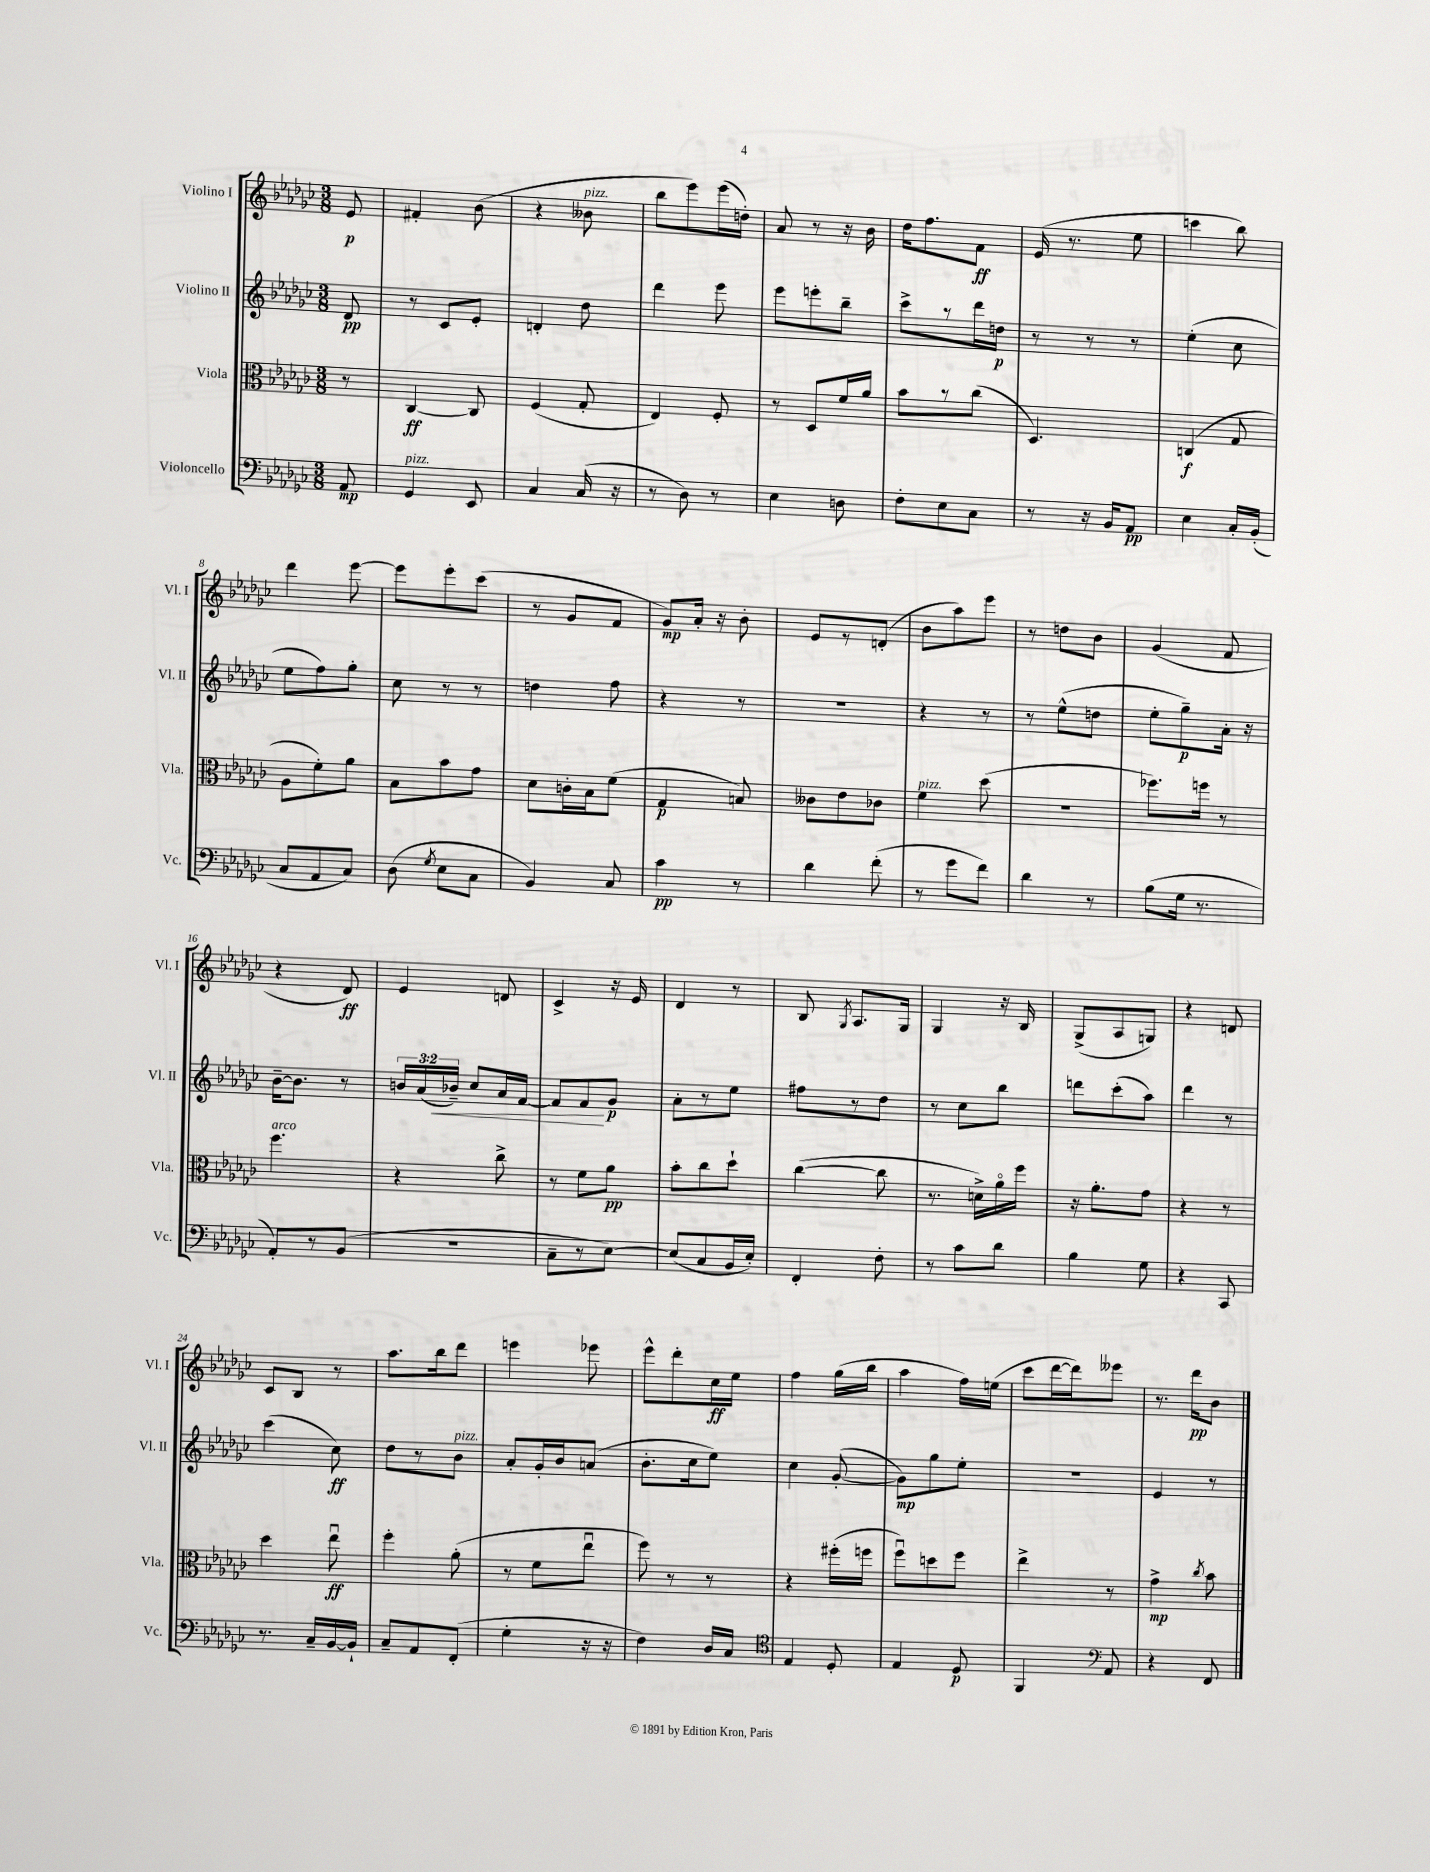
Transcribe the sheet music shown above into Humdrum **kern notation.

**kern	**kern	**kern	**kern
*staff4	*staff3	*staff2	*staff1
*clefF4	*clefC3	*clefG2	*clefG2
*k[b-e-a-d-g-c-]	*k[b-e-a-d-g-c-]	*k[b-e-a-d-g-c-]	*k[b-e-a-d-g-c-]
*M3/8	*M3/8	*M3/8	*M3/8
8AA-	8r	8d-	8e-
=	=	=	=
4GG-	[4C-	8r	4f#'
.	.	8c-	.
8EE-	8C-]	8e-'	(8b-
=	=	=	=
4C-	(4F	4d'	4r
(16C-	8G-'	8dd-	8b--
16r	.	.	.
=	=	=	=
8r	4E-)	4ddd-	8bb-
8D-)	.	.	8eee-)
8r	8F'	8eee-	(16eee-
.	.	.	16dd')
=	=	=	=
4E-	8r	8eee-	8a-
.	8D-	8eee'	8r
8D	16f	8bb-~	16r
.	16a-	.	16b-
=	=	=	=
8F'	8b-	8ccc-^	16dd-
.	.	.	8.ff
8E-	8r	8r	.
8C-	(8cc-	16ddd-	8f
.	.	16dd	.
=	=	=	=
8r	4.D-)	8r	(16e-
.	.	.	8.r
16r	.	8r	.
16BB-	.	.	.
8AA-	.	8r	8ee-
=	=	=	=
4E-	(4C	(4ee-'	4ccc
16C-'	8G-	8cc-	8bb-)
(16BB-'	.	.	.
=	=	=	=
8C-	8A-	8ee-	4ddd-
8AA-	8f')	8ff)	.
8C-)	8a-	8gg-'	[8eee-
=	=	=	=
(8D-	8B-	8cc-	8eee-]
8qG-	.	.	.
8E-	8b-	8r	8eee-'
8C-	8g-	8r	(8ccc-
=	=	=	=
4BB-)	8d-	4dd	8r
.	16c'	.	8g-
.	16B-	.	.
8C-	(8f	8ff	8f
=	=	=	=
4c-	4G-	4r	8g-)
.	.	.	16a-'
.	.	.	16r
8r	8B)	8r	8b-'
=	=	=	=
4d-	8c--	4.r	8e-
.	8e-	.	8r
(8f'	8c-	.	(8d'
=	=	=	=
8r	4f	4r	8b-
8g-	.	.	8aa-)
8f)	(8dd-	8r	8eee-
=	=	=	=
4d-	4.r	8r	8r
.	.	(8ee-^^	8dd
8r	.	8dd	8b-
=	=	=	=
(8B-	8.ff-)	8ee-'	(4g-
16G-	.	8gg-~)	.
8.r	16ff	.	.
.	8r	16a-'	8f
.	.	16r	.
=	=	=	=
8AA-')	4.ff	[16b-~	4r
.	.	8.b-]	.
8r	.	.	.
(8BB-	.	8r	8d-)
=	=	=	=
4.r	4r	24b	4e-
.	.	(24a-	.
.	.	24b-~)	.
.	.	8cc-	.
.	8cc-^	16a-	8d
.	.	[16f	.
=	=	=	=
8C-~	8r	8f]	4c-^
8r	8f	8f	.
[8E-)	8a-	8g-	16r
.	.	.	16e-
=	=	=	=
(8E-]	8b-'	8a-'	4d-
8C-	8cc-	8r	.
16BB-	8dd-`	8ee-	8r
16E-')	.	.	.
=	=	=	=
4FF'	([4cc-	8ff#	8B-
.	.	.	8qG-
.	.	8r	8.A-
8F'	8cc-]	8dd-	.
.	.	.	16G-
=	=	=	=
8r	8.r	8r	4G-
8c-	.	8cc-	.
.	16d^)	.	.
8d-	16a-o	8bb-	16r
.	16ff	.	16B-
=	=	=	=
4B-	16r	8ddd	(8G-^
.	8.a-'	.	.
.	.	(8ccc-'	8A-
8G-	8g-	8aa-)	8G)
=	=	=	=
4r	4r	4ddd-	4r
8CC-	8r	8r	8d
=	=	=	=
8.r	4dd-	(4ccc-	8c-
.	.	.	8B-
16C-~	.	.	.
[16BB-	8ee-u	8cc-)	8r
16BB-`]	.	.	.
=	=	=	=
8C-~	4ff'	8dd-	8.aa-
8AA-	.	8r	.
.	.	.	16bb-
(8FF'	(8a-'	8b-	8ddd-
=	=	=	=
4G-'	8r	8a-'	4eee
.	8f	16g-'	.
.	.	16b-	.
16r	8ee-u	(8a	8eee-
16r	.	.	.
=	=	=	=
4F)	8ff)	8.b-'	8eee-^^
.	8r	.	8ddd-'
.	.	16cc-	.
16D-	8r	8ee-)	16cc-
16C-	.	.	16ee-
=	=	=	=
*clefC4	*	*	*
4E-	4r	4cc-	4ff
8D-'	(16ff#'	([8g-'	(16gg-
.	16ff	.	16bb-
=	=	=	=
4E-	8ffu)	8g-])	4aa-
.	8dd	8gg-	.
8D-	8ff	8ee-'	16ff)
.	.	.	(16ee
=	=	=	=
4FF	4ee-^	4.r	8ccc-
.	.	.	[16ddd-
.	.	.	16ddd-])
*clefF4	*	*	*
8AA-	8r	.	8eee--
=	=	=	=
4r	4g-^	4e-	8.r
.	.	.	16ddd-
.	8qcc-	.	.
8FF	8b-	8r	8b-
==	==	==	==
*-	*-	*-	*-
